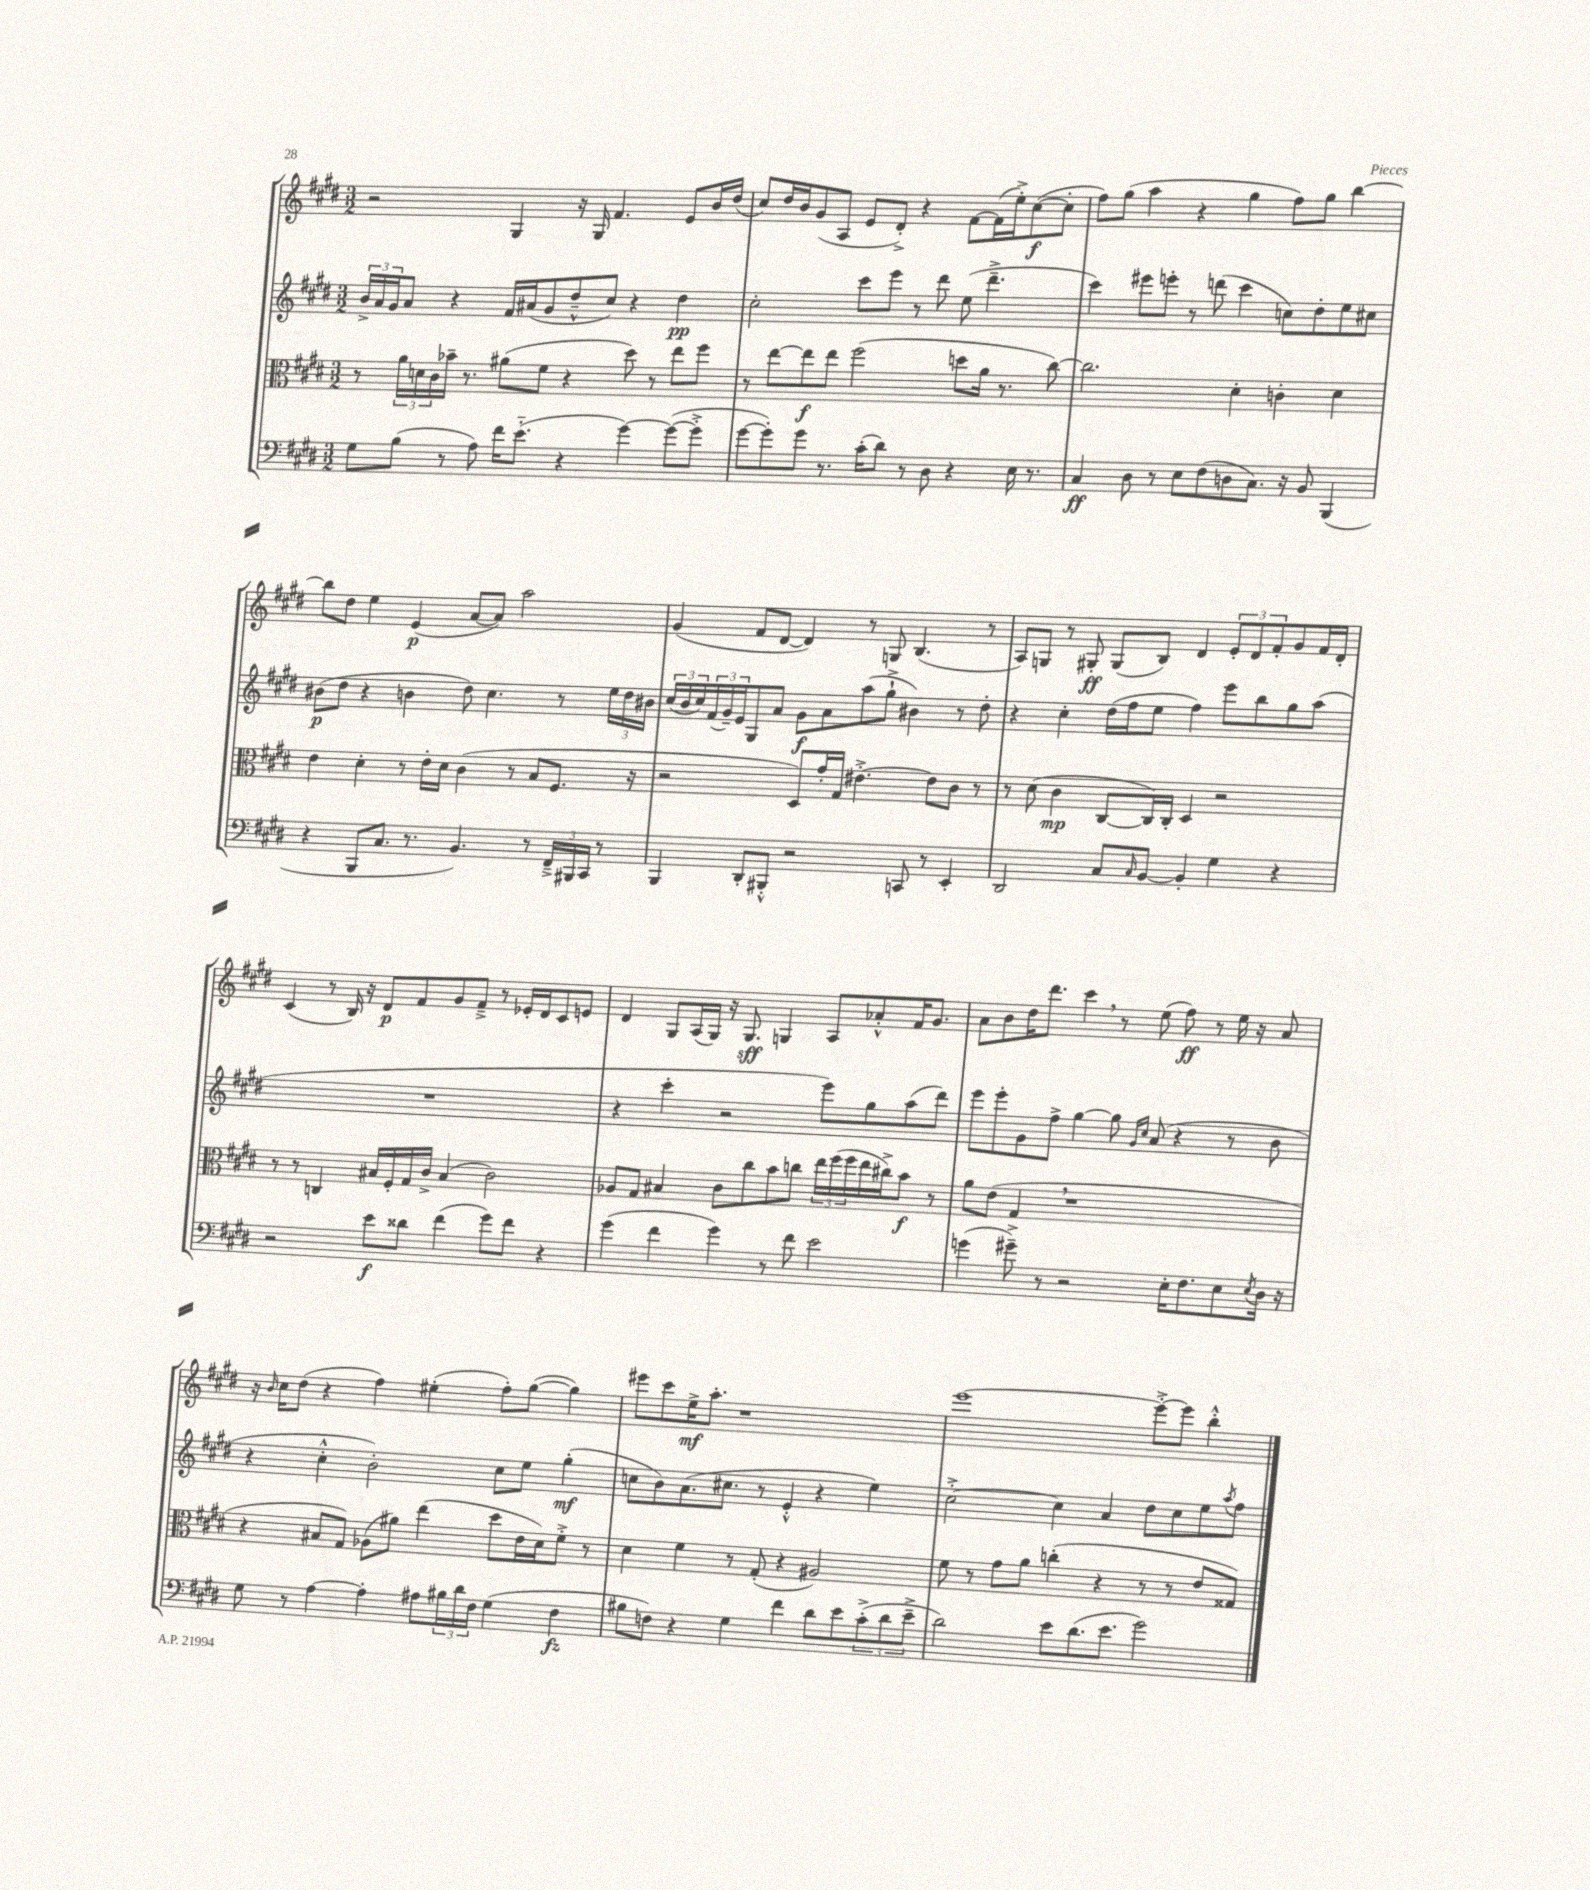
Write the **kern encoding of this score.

**kern	**dynam	**kern	**dynam	**kern	**dynam	**kern	**dynam
*part4	*part4	*part3	*part3	*part2	*part2	*part1	*part1
*staff4	*staff4	*staff3	*staff3	*staff2	*staff2	*staff1	*staff1
*clefF4	*	*clefC3	*	*clefG2	*	*clefG2	*
*k[f#c#g#d#]	*	*k[f#c#g#d#]	*	*k[f#c#g#d#]	*	*k[f#c#g#d#]	*
*M3/2	*	*M3/2	*	*M3/2	*	*M3/2	*
=71	=71	=71	=71	=71	=71	=71	=71
8G#\L	.	8r	.	24b^/LL	.	2r	.
.	.	.	.	24a/	.	.	.
.	.	.	.	24g#/J	.	.	.
(8B\J	.	24a\LL	.	8a/J	.	.	.
.	.	24dn\	.	.	.	.	.
.	.	24c#\	.	.	.	.	.
8r	.	16b-X~\JJ	.	4r	.	.	.
.	.	8.r	.	.	.	.	.
8A\)	.	.	.	.	.	.	.
16f#\KL	.	(8a#X\L	.	16f#/LL	.	4G#/	.
(8.e\J	.	.	.	(16a#X/J	.	.	.
.	.	8f#\J	.	8g#/	.	.	.
4r	.	4r	.	8dd#~^^/	.	16r	.
.	.	.	.	.	.	16G#/	.
.	.	.	.	8cc#/J)	.	4.f#/	.
[4g#\)	.	8dd#\)	.	4r	.	.	.
.	.	8r	.	.	.	.	.
(8g#\L_	.	8ee\L	.	4dd#\	pp	8e/L	.
8g#'^\J]	.	8ff#\J	.	.	.	16b/L	.
.	.	.	.	.	.	(16dd#/JJ	.
=72	=72	=72	=72	=72	=72	=72	=72
[8g#\L	.	8r	.	2cc#'\	.	8cc#/L)	.
8g#'\])	.	[8ee\L	.	.	.	16dd#/L	.
.	.	.	.	.	.	16b/J	.
8g#\J	.	8ee\]	f	.	.	(8g#/	.
8.r	.	8ee\J	.	.	.	8A/J	.
.	.	(2ff#\	.	8ccc#\L	.	8e/L	.
(16c#'\KL	.	.	.	.	.	.	.
8d#\J)	.	.	.	8eee\J	.	8d#'^/J)	.
8r	.	.	.	8r	.	4r	.
8D#\	.	.	.	8ddd#\	.	.	.
4r	.	8ddn\L	.	(8ee\	.	[8f#\L	.
.	.	16a\Jk	.	4.ddd#~^\	.	(16f#\L]	.
.	.	8.r	.	.	.	16ee'^\J)	.
16E\	.	.	.	.	.	([8cc#\	f
8.r	.	.	.	.	.	.	.
.	.	[8cc#\)	.	.	.	8cc#'\J]	.
=73	=73	=73	=73	=73	=73	=73	=73
4C#/	ff	2.cc#\]	.	4ccc#\)	.	8ff#\L)	.
.	.	.	.	.	.	(8gg#\J	.
8D#\	.	.	.	8eee#X\L	.	4aa\	.
8r	.	.	.	8eeen'\J	.	.	.
8E\L	.	.	.	8r	.	4r	.
(8F#\	.	.	.	(8dddn\	.	.	.
8Dn\	.	4d#'\	.	4ccc#\	.	4gg#\	.
8.C#\J)	.	.	.	.	.	.	.
.	.	4cn'\	.	8ccn\L)	.	8ff#\L)	.
16r	.	.	.	.	.	.	.
8BB/	.	.	.	8dd#'\	.	8gg#\J	.
(4BBB/	.	4d#\	.	8ee\	.	[4bb\	.
.	.	.	.	8cc#X\J	.	.	.
!!LO:LB:g=z
=74	=74	=74	=74	=74	=74	=74	=74
4r	.	4e\	.	(8b#X\L	p	8bb\L]	.
.	.	.	.	8dd#\J	.	8dd#\J	.
8BBB/L	.	4d#'\	.	4r	.	4ee\	.
8.C#/J	.	.	.	.	.	.	.
.	.	8r	.	4bn\	.	(4e/	p
8.r	.	.	.	.	.	.	.
.	.	16e'\LL	.	.	.	.	.
.	.	16d#\JJ	.	.	.	.	.
4.BB/)	.	(4c#\	.	8dd#\)	.	[8a/L	.
.	.	.	.	4.cc#\	.	8a/J])	.
.	.	8r	.	.	.	2aa\	.
8r	.	8B/L	.	.	.	.	.
24FF#~^/LL	.	8.F#/J	.	8r	.	.	.
24BBB#X/	.	.	.	.	.	.	.
24CC#/JJ	.	.	.	.	.	.	.
8r	.	.	.	24ee\LL	.	.	.
.	.	.	.	24dd#\	.	.	.
.	.	16r	.	.	.	.	.
.	.	.	.	24b#X\JJ	.	.	.
=75	=75	=75	=75	=75	=75	=75	=75
4BBB/	.	2r	.	(24cc#/LL	.	(4g#/	.
.	.	.	.	24b/	.	.	.
.	.	.	.	24cc#/)	.	.	.
.	.	.	.	(24f#/	.	.	.
.	.	.	.	24g#~/)	.	.	.
.	.	.	.	24e/J	.	.	.
8DD#'/L	.	.	.	8G#/	.	8f#/L	.
8BBB#X'^^/J	.	.	.	8a/J	.	[8d#/J	.
2r	.	8D#/L)	.	8g#\L	f	4d#/])	.
.	.	16g#'/L	.	8a\	.	.	.
.	.	16G#/JJ	.	.	.	.	.
.	.	[4.e#X'^\	.	(8aa\	.	8r	.
.	.	.	.	8gg#`^\J	.	8Gn/	.
8CCn/	.	.	.	4b#X\)	.	(4.B/	.
8r	.	8e#\L]	.	.	.	.	.
4EE'/	.	8c#\J	.	8r	.	.	.
.	.	8r	.	8dd#'\	.	8r	.
=76	=76	=76	=76	=76	=76	=76	=76
2DD#/	.	8r	.	4r	.	8A/L)	.
.	.	(8d#\	.	.	.	8Gn/J	.
.	.	4c#\	mp	4cc#'\	.	8r	.
.	.	.	.	.	.	8G#X'/	ff
8C#/L	.	[8C#/L	.	(16dd#\LL	.	(8G#/L	.
.	.	.	.	16ff#\J	.	.	.
16qqC#/	.	.	.	.	.	.	.
[8BB/J	.	16C#/L])	.	8ee\J	.	8B/J)	.
.	.	16C#'/JJ	.	.	.	.	.
4BB'/]	.	4D#/	.	4ff#\)	.	4d#/	.
4G#\	.	2r	.	8eee\L	.	12e'/L	.
.	.	.	.	.	.	12d#/	.
.	.	.	.	8bb\	.	.	.
.	.	.	.	.	.	12f#'/	.
4r	.	.	.	8gg#\	.	8g#/	.
.	.	.	.	(8aa\J	.	16f#/L	.
.	.	.	.	.	.	16d#'/JJ	.
!!LO:LB:g=z
=77	=77	=77	=77	=77	=77	=77	=77
2r	.	8r	.	1.r	.	(4c#/	.
.	.	8r	.	.	.	.	.
.	.	4Cn/	.	.	.	8r	.
.	.	.	.	.	.	16B/)	.
.	.	.	.	.	.	16r	.
8e\L	f	16B#X/LL	.	.	.	8d#/L	p
.	.	16F#'/	.	.	.	.	.
8d##X\J	.	16G#/	.	.	.	8f#/	.
.	.	16c#^/JJ	.	.	.	.	.
(4f#\	.	(4B#/	.	.	.	8g#/	.
.	.	.	.	.	.	8f#~^/J	.
8g#\L)	.	2c#\)	.	.	.	8r	.
8f#\J	.	.	.	.	.	16e-X'/LL	.
.	.	.	.	.	.	16d#/J	.
4r	.	.	.	.	.	8c#/	.
.	.	.	.	.	.	8en/J	.
=78	=78	=78	=78	=78	=78	=78	=78
(4g#\	.	8A-X/L	.	4r	.	4d#/	.
.	.	8G#/J	.	.	.	.	.
4f#\	.	4B#X/	.	4ccc#'\	.	8G#/L	.
.	.	.	.	.	.	(16A/L	.
.	.	.	.	.	.	16G#/JJ)	.
4g#\)	.	8c#\L	.	2r	.	16r	.
.	.	.	.	.	.	8.G#/	sff
.	.	8cc#\	.	.	.	.	.
8r	.	8b\	.	.	.	4Gn/	.
8f#\	.	8ccn\J	.	.	.	.	.
2e\	.	24ee\LL	.	8eee\L)	.	8A/L	.
.	.	(24ff#\	.	.	.	.	.
.	.	24ff#\	.	.	.	.	.
.	.	16ee\	.	8gg#\	.	8a-X'^^/	.
.	.	16cc#X^\J)	.	.	.	.	.
.	.	8b\J	f	(8aa\	.	16f#/K	.
.	.	.	.	.	.	8.g#/J	.
.	.	8r	.	8ddd#\J)	.	.	.
=79	=79	=79	=79	=79	=79	=79	=79
(4gn\	.	8a\L	.	8eee\L	.	8a\L	.
.	.	(8e\J	.	8eee'\	.	8b\	.
8g#X~^\)	.	4G#,/	.	8g#\	.	16dd#\K	.
.	.	.	.	.	.	8.ddd#\J	.
8r	.	.	.	8ff#^\J	.	.	.
2r	.	1r	.	[4gg#\	.	4ccc#,\	.
.	.	.	.	8gg#\]	.	8r	.
.	.	.	.	16qqg#/LL	.	.	.
.	.	.	.	16qqcc#/JJ	.	.	.
.	.	.	.	(8a/	.	(8ee\	.
16E'\KL	.	.	.	4r	.	8ff#\)	ff
8.F#\	.	.	.	.	.	.	.
.	.	.	.	.	.	8r	.
8E\	.	.	.	8r	.	16ee\	.
.	.	.	.	.	.	16r	.
8qE/	.	.	.	.	.	.	.
16D#\Jk	.	.	.	8b\	.	8a/	.
16r	.	.	.	.	.	.	.
!!LO:LB:g=z
=80	=80	=80	=80	=80	=80	=80	=80
8G#\	.	4r	.	4r	.	16r	.
.	.	.	.	.	.	16qqb/	.
.	.	.	.	.	.	16cc#\KL	.
8r	.	.	.	.	.	(8dd#\J	.
[4A\	.	8B#X/L	.	4cc#'^^\	.	4r	.
.	.	8G#/J)	.	.	.	.	.
4A'\]	.	(8A-X\L	.	2b'\)	.	4ff#\)	.
.	.	8a#X\J)	.	.	.	.	.
8A#X\L	.	(4ee\	.	.	.	(4ee#X'\	.
24B#X\L	.	.	.	.	.	.	.
24d#\	.	.	.	.	.	.	.
24F#\JJ	.	.	.	.	.	.	.
(4G#\	.	8dd#\L	.	8cc#\L	.	8ff#'\L)	.
.	.	16e\L	.	8ee\J	.	([8gg#\J	.
.	.	16d#\J)	.	.	.	.	.
4F#\	fz	8f#'^\J	.	(4gg#'\	mf	4gg#\])	.
.	.	8r	.	.	.	.	.
=81	=81	=81	=81	=81	=81	=81	=81
8B#X\L	.	4d#\	.	8ccn\L	.	8eee#X\L	.
8Fn\J)	.	.	.	8b\)	.	8ccc#\	.
4r	.	4f#\	.	(8.a\	.	16ee^\K	mf
.	.	.	.	.	.	8.aa'\J	.
.	.	.	.	8.cc#X\J	.	.	.
4G#\	.	8r	.	.	.	1r	.
.	.	(8G#'/	.	8r	.	.	.
4f#\	.	4r	.	4e'^^/	.	.	.
8d#\L	.	2A#X/)	.	4r	.	.	.
8e\	.	.	.	.	.	.	.
(12c#'^\	.	.	.	4ee\)	.	.	.
12d#\	.	.	.	.	.	.	.
12e~^\J	.	.	.	.	.	.	.
=82	=82	=82	=82	=82	=82	=82	=82
2d#\)	.	8f#\	.	[2cc#'^\	.	[1eee	.
.	.	8r	.	.	.	.	.
.	.	8g#\L	.	.	.	.	.
.	.	8a\J	.	.	.	.	.
8e\L	.	(4ccn'\	.	4cc#\]	.	.	.
(8.d#\	.	.	.	.	.	.	.
.	.	4r	.	4a/	.	.	.
8.e\J	.	.	.	.	.	.	.
2g#\)	.	8r	.	8dd#\L	.	8eee'^\L_	.
.	.	8r	.	8cc#\	.	8eee\J]	.
.	.	8e/L	.	8ee\	.	4bb'^^\	.
.	.	.	.	8qaa/	.	.	.
.	.	8G##X/J)	.	8ff#\J	.	.	.
==	==	==	==	==	==	==	==
*-	*-	*-	*-	*-	*-	*-	*-
